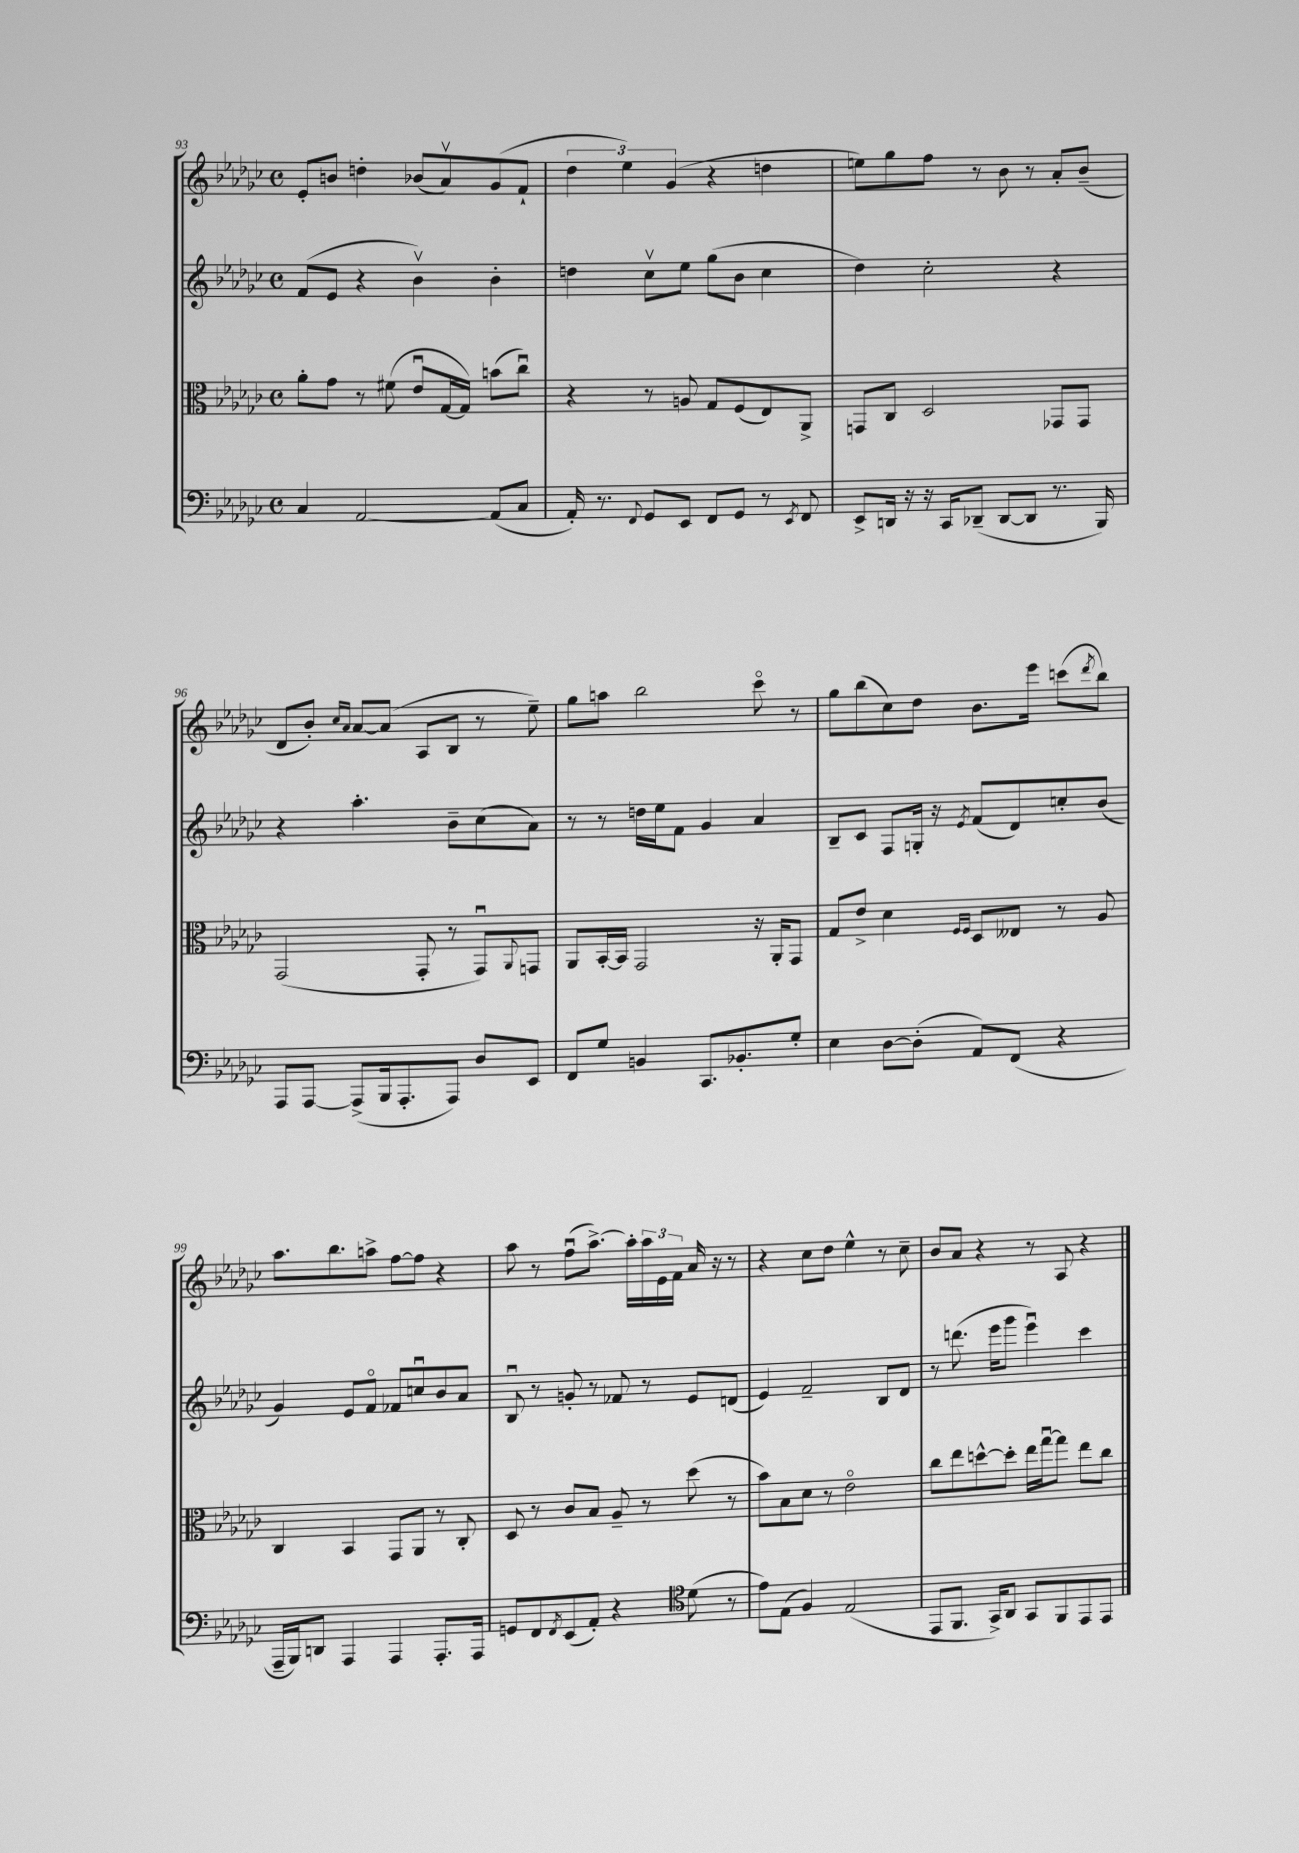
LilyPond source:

<<
\new StaffGroup <<
\new Staff = "s0" {
    \clef treble \key ges \major \defaultTimeSignature \time 4/4
    ees'8-. b'8 d''4-. bes'8( aes'8\upbow) ges'8( f'8-! |
    \tuplet 3/2 { des''4 ees''4) ges'4( } r4 d''4 |
    e''8) ges''8 f''8 r8 bes'8 r8 aes'8-. bes'8--( |
    des'8 bes'8-.) \grace { ces''16 aes'16 } aes'8~ aes'8( aes8 bes8 r8 ees''8--) |
    ges''8 a''8 bes''2 ces'''8\flageolet r8 |
    ges''8 bes''8( ces''8) des''8 bes'8. ees'''16 c'''8( \acciaccatura { des'''8 } bes''8) |
    aes''8. bes''8. a''8-> f''8~ f''8 r4 |
    aes''8 r8 f''8\downbow( aes''8.~->) aes''16-. \tuplet 3/2 { aes''16 ees'16 f'16 } aes'16 r16 r8 |
    r4 ces''8 des''8 ees''4-^ r8 ces''8-- |
    bes'8 aes'8 r4 r8 aes8 r4 \bar "|." |
}
\new Staff = "s1" {
    \clef treble \key ges \major \defaultTimeSignature \time 4/4
    f'8( ees'8 r4 bes'4\upbow) bes'4-. |
    d''4 ces''8\upbow ees''8 ges''8( bes'8 ces''4 |
    des''4) ces''2-. r4 |
    r4 aes''4.-. bes'8-- ces''8( aes'8) |
    r8 r8 d''16 ees''16 f'8 ges'4 aes'4 |
    bes8-- ces'8 f8 g16-. r16 \acciaccatura { ees'8 } f'8( des'8) c''8-. bes'8( |
    ges'4) ees'8 f'8\flageolet fes'8 c''8\downbow bes'8 aes'8 |
    bes8\downbow r8 g'8-. r8 fes'8 r8 ees'8 d'8( |
    ees'4) f'2-- bes8 des'8 |
    r8 d'''8.( ees'''16 ges'''8 ees'''4\downbow) ces'''4 \bar "|." |
}
\new Staff = "s2" {
    \clef alto \key ges \major \defaultTimeSignature \time 4/4
    aes'8-. ges'8 r8 fis'8( ees'8\downbow ges16~ ges16) b'8( ces''8\downbow) |
    r4 r8 a8 ges8 f8( ees8) aes,8-> |
    g,8 ces8 des2 ges,8 ges,8 |
    ges,2( ges,8-. r8 ges,8\downbow) \appoggiatura { aes,8 } g,8 |
    aes,8 bes,16~-. bes,16 ges,2 r16 aes,16-. ges,8 |
    ges8 ees'8-> des'4 \grace { f16 f16 } des8 eeses8 r8 aes8 |
    ces4 bes,4 ges,8 aes,8 r8 ces8-. |
    des8 r8 ces'8 bes8 aes8-- r8 des''8( r8 |
    bes'8) bes8 des'8 r8 ees'2\flageolet |
    ces''8 ees''8 d''8~-^ d''8-. ees''16 ges''16~\downbow ges''8 ees''8 ces''8 \bar "|." |
}
\new Staff = "s3" {
    \clef bass \key ges \major \defaultTimeSignature \time 4/4
    ces4 aes,2~ aes,8( ces8 |
    aes,16-.) r8. \appoggiatura { f,8 } ges,8 ees,8 f,8 ges,8 r8 \acciaccatura { ees,8 } f,8 |
    ees,8-> d,16 r16 r16 ces,16 des,8--( des,8~ des,8 r8. bes,,16) |
    aes,,8 aes,,8~ aes,,8->( bes,,16 aes,,8.-. aes,,8) des8 ees,8 |
    f,8 ges8 b,4 ces,8. bes,8.-. ges8-. |
    ees4 des8~ des8-.( aes,8) f,8( r4 |
    aes,,16-- bes,,16) d,8 aes,,4 aes,,4 aes,,8.-. aes,,16 |
    g,8 f,8 \acciaccatura { f,8 } ees,8( aes,8-.) r4 \clef tenor des'8( r8 |
    ees'8) ees8( f4) ees2( |
    ees,8 f,8. ges,16->) aes,8 ges,8 f,8 ees,8 ees,8 \bar "|." |
}
>>
>>
\layout { \context { \Score currentBarNumber = #93 } }
